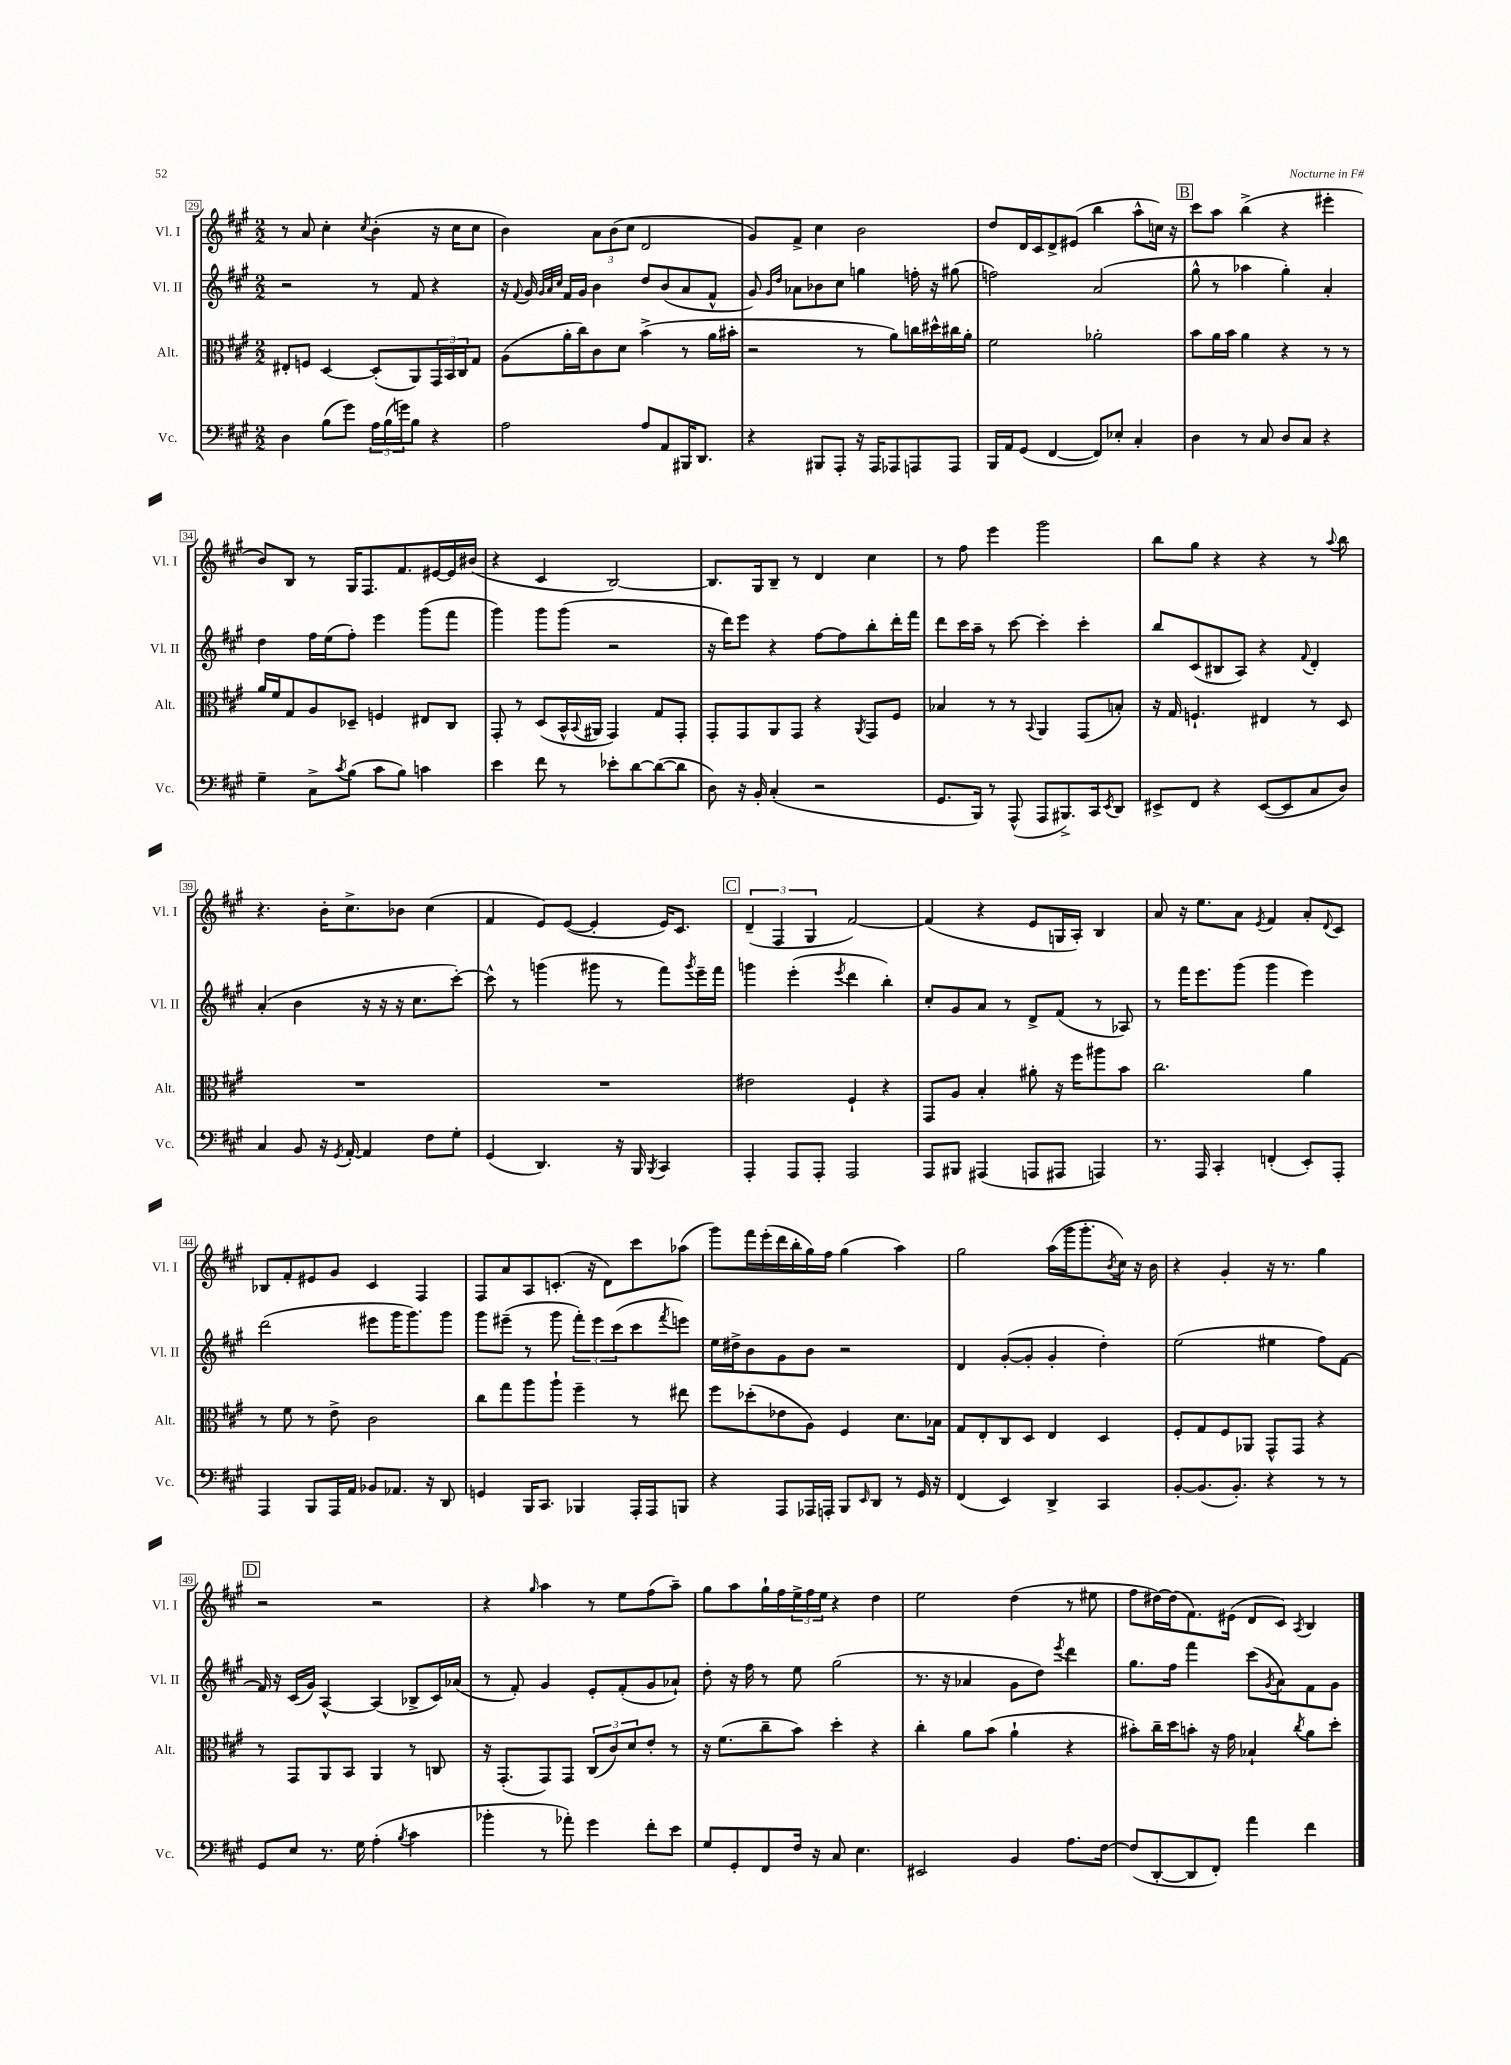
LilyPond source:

<<
\new StaffGroup <<
\new Staff = "s0" \with { instrumentName = "Vl. I" shortInstrumentName = "Vl. I" } {
    \clef treble \key a \major \numericTimeSignature \time 2/2
    r8 a'8 cis''4-. \acciaccatura { cis''8 } b'4-.( r16 cis''16 cis''8 |
    b'4) \tuplet 3/2 { a'8 b'8( cis''8 } d'2 |
    gis'8) fis'8-> cis''4 b'2 |
    d''8 d'16 cis'16 d'8-> eis'8( b''4 a''8-^ c''16) r16 |
    \mark \markup { \box "B" } cis'''8 a''8 b''4->( r4 eis'''4-. |
    b'8) b8 r8 gis16 fis8. fis'8. eis'16~ eis'16 bis'16( |
    r4 cis'4 b2~) |
    b8. gis16 b8-- r8 d'4 cis''4 |
    r8 fis''8 e'''4 gis'''2 |
    b''8 gis''8 r4 r4 r8 \appoggiatura { a''8 } b''8 |
    r4. b'16-. cis''8.-> bes'8 cis''4( |
    fis'4 e'8) e'8~( e'4-. e'16) cis'8. |
    \mark \markup { \box "C" } \tuplet 3/2 { d'4--( fis4 gis4 } fis'2~) |
    fis'4( r4 e'8 g16 a16-.) b4 |
    a'8 r16 e''8. a'8 \acciaccatura { e'8 } fis'4 a'8-. \appoggiatura { d'8 } cis'8 |
    bes8 fis'8-. eis'8 gis'8 cis'4 fis4 |
    fis8 a'8 a8 c'8.-.( r16 d'8) cis'''8 aes''8( |
    gis'''8) fis'''16 e'''16-.( d'''16 b''16-. gis''16) fis''16 gis''4( a''4) |
    gis''2 a''16( gis'''16 gis'''8.-. \acciaccatura { b'8 } cis''16) r16 b'16 |
    r4 gis'4-. r16 r8. gis''4 |
    \mark \markup { \box "D" } r2 r2 |
    r4 \grace { gis''16 } a''4 r8 e''8 fis''8( a''8--) |
    gis''8 a''8 gis''16-! fis''16 \tuplet 3/2 { e''16-> fis''16 e''16 } r4 d''4 |
    e''2 d''4( r8 eis''8 |
    fis''8 dis''16~) dis''16( fis'8.) eis'16( d'8 cis'8) \acciaccatura { a8 } b4 \bar "|." |
}
\new Staff = "s1" \with { instrumentName = "Vl. II" shortInstrumentName = "Vl. II" } {
    \clef treble \key a \major \numericTimeSignature \time 2/2
    r2 r8 fis'8 r4 |
    r16 \appoggiatura { fis'8 } gis'16 \grace { gis'32 a'32 cis''32 } fis'16 gis'16 b'4 d''8 b'8( a'8 fis'8-^ |
    gis'8) \grace { gis'16 d''16 } aes'8 bes'8 cis''8 g''4 f''16-. r16 gis''8( |
    f''2) a'2( |
    \mark \markup { \box "B" } gis''8-^ r8 aes''4 gis''4-.) a'4-. |
    d''4 fis''16 e''16( fis''8-.) e'''4 gis'''8( fis'''8 |
    gis'''4) gis'''8 gis'''8( r2 |
    r16 d'''16) e'''8 r4 fis''8~ fis''8 b''8-. d'''16-. fis'''16 |
    d'''8 cis'''16 a''16-- r8 cis'''8~ cis'''4-. cis'''4-. |
    b''8 cis'8( bis8 a8) r4 \appoggiatura { fis'8 } d'4-. |
    a'4-.( b'4 r16 r16 r16 cis''8. cis'''8~-.) |
    cis'''8-^ r8 g'''4( gis'''8 r8 fis'''8) \acciaccatura { gis'''8 } e'''16-- fis'''16 |
    \mark \markup { \box "C" } g'''4 e'''4-.( \acciaccatura { e'''8 } d'''4 b''4-.) |
    cis''8-. gis'8 a'8 r8 d'8-> fis'8( r8 aes8) |
    r8 fis'''16 e'''8. gis'''8( gis'''4 e'''4) |
    d'''2( eis'''8 gis'''16 gis'''8.) gis'''8 |
    gis'''8 eis'''8--( r8 gis'''8 \tuplet 3/2 { fis'''8-.) eis'''8 cis'''8( } cis'''8 \acciaccatura { fis'''8 } e'''8) |
    e''16 dis''16-> b'8 gis'8 b'8 r2 |
    d'4 gis'8~-.( gis'8-. gis'4-. d''4-.) |
    e''2( eis''4 fis''8) fis'8~ |
    \mark \markup { \box "D" } fis'16 r16 cis'16( gis'16) a4~-^ a4( bes8-> cis'16) aes'16( |
    r8 fis'8-.) gis'4 e'8-. fis'8-.( gis'8 aes'8-!) |
    d''8-. r16 fis''16 r8 e''8 gis''2( |
    r8. r16 aes'4 gis'8 d''8) \acciaccatura { e'''8 } d'''4 |
    gis''8. fis''16 fis'''4 cis'''8( \acciaccatura { gis'8 } a'8) fis'8 gis'8 \bar "|." |
}
\new Staff = "s2" \with { instrumentName = "Alt." shortInstrumentName = "Alt." } {
    \clef alto \key a \major \numericTimeSignature \time 2/2
    eis8-. f8 d4~ d8-.( a,8) \tuplet 3/2 { gis,16 b,16 cis16 } gis8 |
    a8( a'16-. cis''16) cis'8 d'8 b'4->( r8 a'16 bis'16-. |
    r2 r8 a'8) c''16 dis''16-^ cis''16 a'16-. |
    fis'2 aes'2-. |
    \mark \markup { \box "B" } b'8 a'16 b'16 a'4 r4 r8 r8 |
    a'16 fis'16 gis8 a8 des8-- f4 eis8 cis8 |
    gis,8-. r8 d8( b,16-^ \appoggiatura { b,8 } ais,16 gis,4) gis8 gis,8-. |
    gis,8-. gis,8 a,8 gis,8 r4 \acciaccatura { a,8 } gis,8 fis8 |
    bes4 r8 r8 \appoggiatura { b,8 } a,4 gis,8( b8-.) |
    r16 gis16 f4.-! eis4 r8 d8 |
    R1 |
    R1 |
    \mark \markup { \box "C" } eis'2 fis4-! r4 |
    gis,8 a8 b4-. ais'8-. r16 fis''16 ais''8 b'8 |
    cis''2. a'4 |
    r8 fis'8 r8 e'8-> cis'2 |
    cis''8 gis''8 a''8 a''8-! fis''4-- r8 eis''8 |
    fis''8 des''8-.( ees'8 a8) fis4 d'8. bes16 |
    gis8 e8-. cis8 d8 e4 d4 |
    fis8-. gis8 fis8 aes,8 gis,8-^ gis,8 r4 |
    \mark \markup { \box "D" } r8 gis,8 a,8 b,8 a,4 r8 c8 |
    r16 gis,8.-.( gis,8) gis,8 \tuplet 3/2 { cis8( cis'8) d'8 } e'8-. r8 |
    r16 fis'8.( cis''8-- b'8) d''4-. r4 |
    cis''4-. a'8 b'8( a'4-! r4 |
    bis'8-.) cis''16-- d''16 b'8-. r16 gis'16 bes4-! \acciaccatura { cis''8 } a'8 d''8-. \bar "|." |
}
\new Staff = "s3" \with { instrumentName = "Vc." shortInstrumentName = "Vc." } {
    \clef bass \key a \major \numericTimeSignature \time 2/2
    d4 b8( gis'8) \tuplet 3/2 { a16 b16( g'16) } b8 r4 |
    a2 a8 a,8 bis,,16 d,8. |
    r4 bis,,8 a,,8-. r16 a,,16 aes,,8 a,,8 a,,8 |
    b,,16 a,16 gis,8( fis,4~ fis,8) ees8-. cis4-. |
    \mark \markup { \box "B" } d4 r8 cis8 d8 cis8 r4 |
    gis4-- cis8-> \acciaccatura { cis'8 } b8( cis'8 b8) c'4 |
    e'4 fis'8 r8 ees'8-. d'8~ d'8~( d'8 |
    d8) r16 b,16-. cis4-.( r2 |
    gis,8. b,,16) r8 a,,8-^( a,,8 bis,,8.->) cis,16 \acciaccatura { e,8 } d,8 |
    eis,8-> fis,8 r4 eis,8~( eis,8 cis8 d8) |
    cis4 b,8 r16 \acciaccatura { gis,8 } a,16~-. a,4 fis8 gis8-. |
    gis,4( d,4.) r16 b,,16 \acciaccatura { b,,8 } cis,4 |
    \mark \markup { \box "C" } a,,4-. a,,8 a,,8-. a,,2 |
    a,,8 bis,,8 ais,,4( a,,8 ais,,8 a,,4) |
    r8. a,,16 cis,4-. f,4-.( e,8-.) a,,8-. |
    a,,4 b,,8 a,,16 a,16 bes,8 aes,8. r16 d,8 |
    g,4 b,,16 cis,8. bes,,4 a,,16-. a,,16 b,,8 |
    r4 a,,8 aes,,16 a,,16-. b,,8 \grace { e,16 } d,8 r8 gis,16 r16 |
    fis,4( e,4) d,4-> cis,4 |
    b,8~-. b,8.( b,8.-.) r4 r8 r8 |
    \mark \markup { \box "D" } gis,8 e8 r8. gis16 a4-.( \acciaccatura { b8 } cis'4 |
    bes'4-. r8 aes'8-.) gis'4 fis'8-. e'8 |
    gis8 gis,8-. fis,8 fis16 r16 cis8 e4. |
    eis,2 b,4 a8. fis16~ |
    fis8( d,8~-. d,8 fis,8-.) a'4 fis'4 \bar "|." |
}
>>
>>
\layout { \context { \Score currentBarNumber = #29 \override BarNumber.stencil = #(make-stencil-boxer 0.1 0.3 ly:text-interface::print) } }
